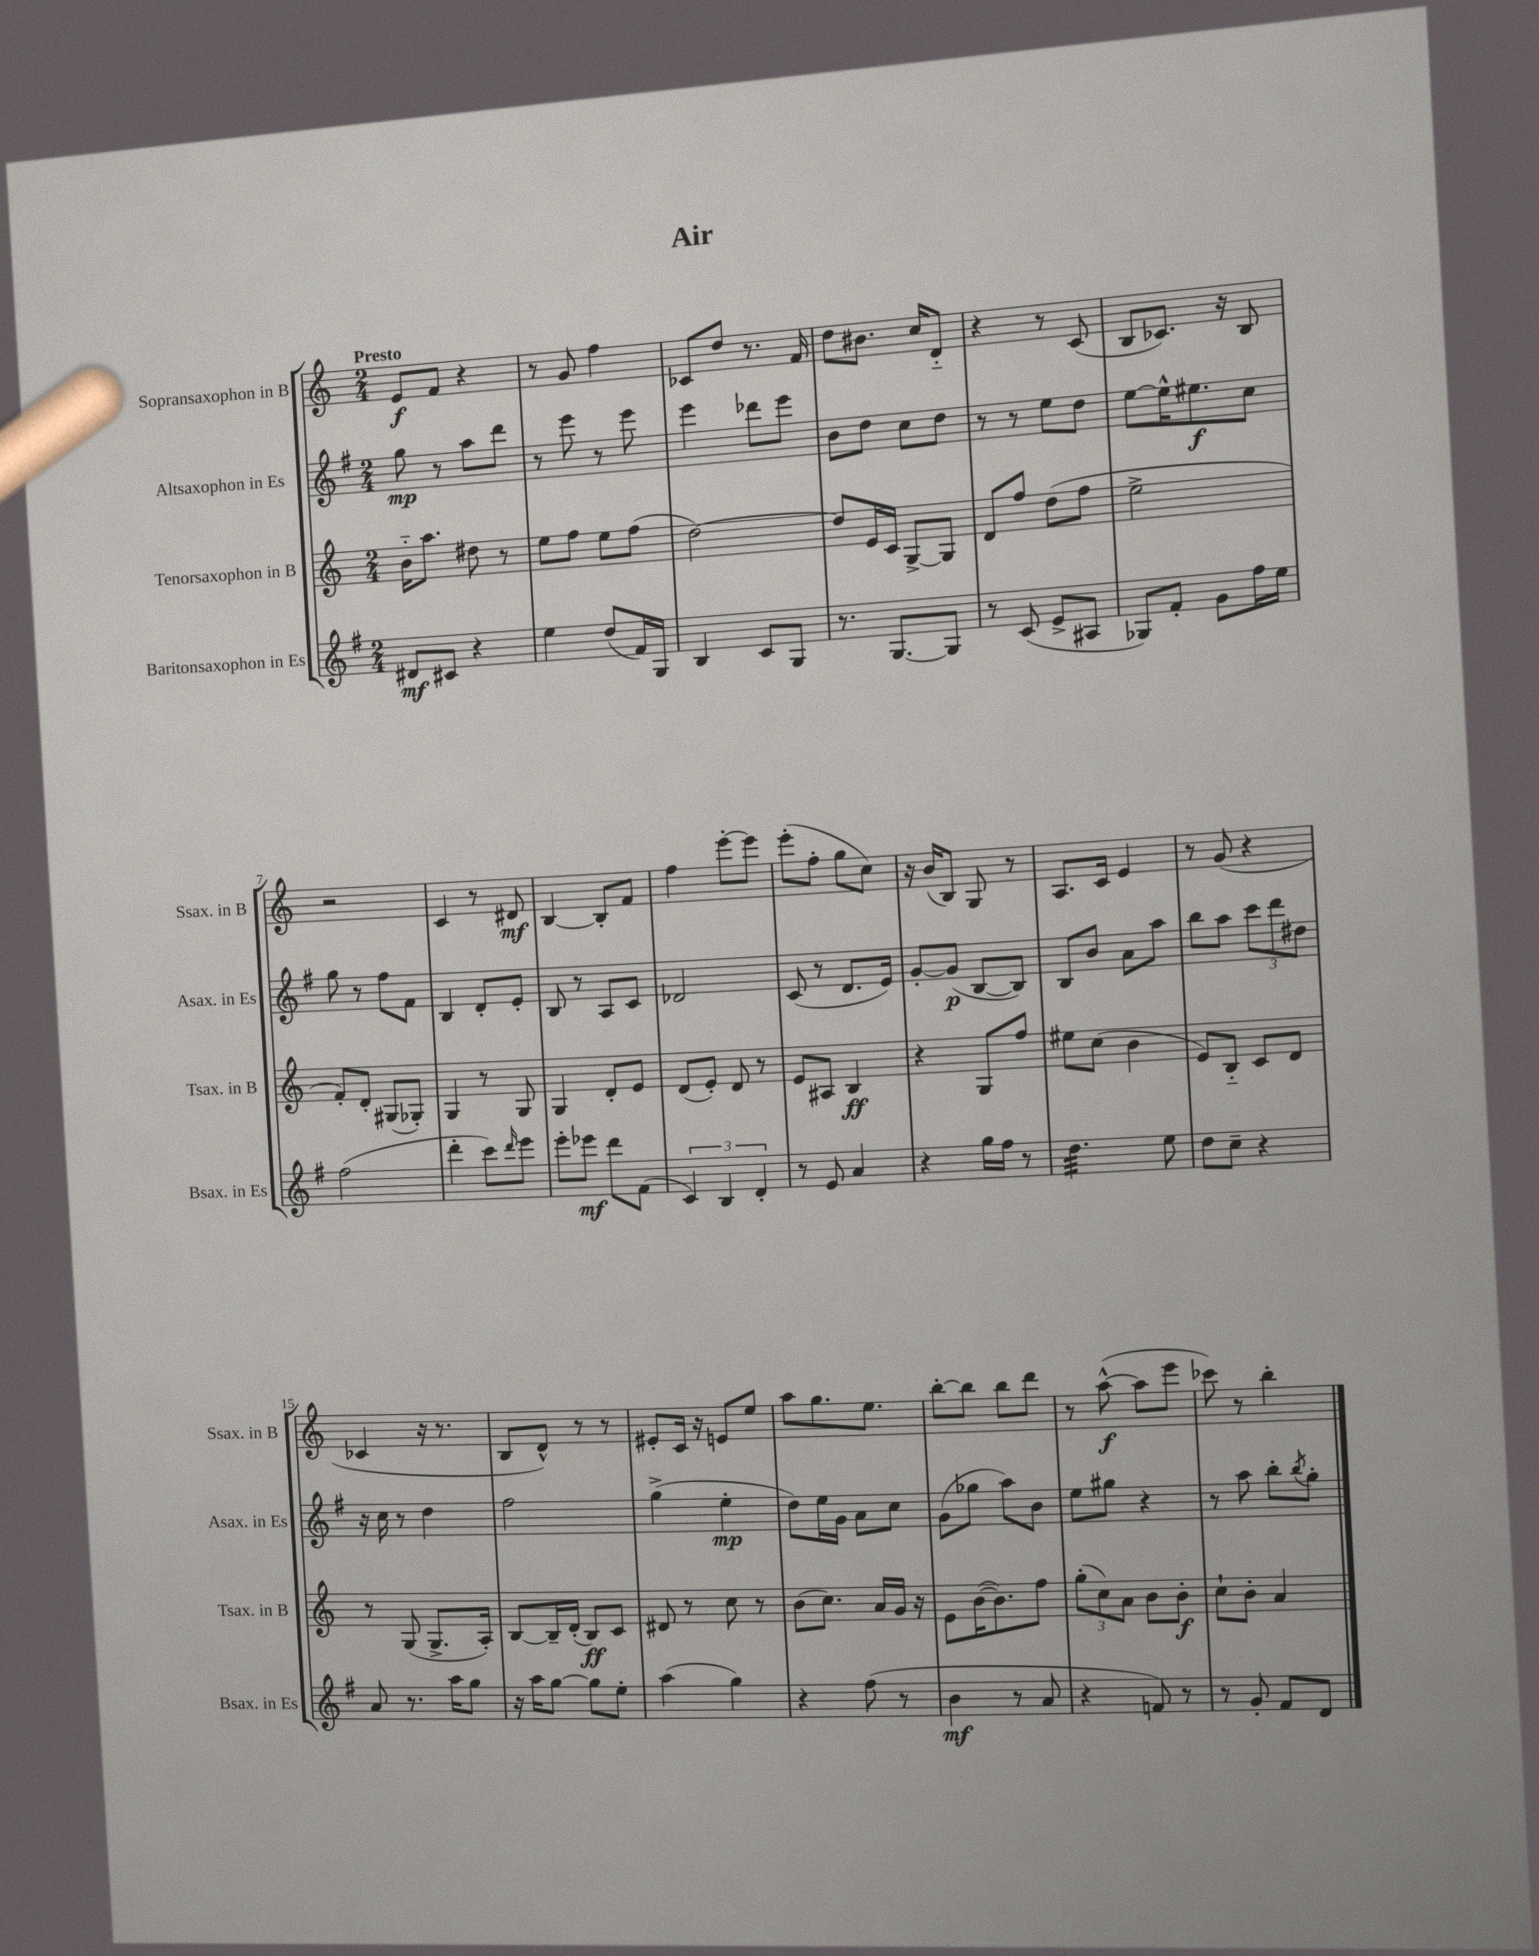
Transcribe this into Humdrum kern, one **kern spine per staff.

**kern	**kern	**kern	**kern
*staff4	*staff3	*staff2	*staff1
*clefG2	*clefG2	*clefG2	*clefG2
*k[f#]	*k[]	*k[f#]	*k[]
*M2/4	*M2/4	*M2/4	*M2/4
8d#	16b'~	8gg	8e
.	8.aa	.	.
8c#	.	8r	8f
4r	8dd#	8aa	4r
.	8r	8ddd	.
=	=	=	=
4ee	8ee	8r	8r
.	8ff	8eee	8g
(8dd	8ee	8r	4ff
16f#)	(8ff	8eee	.
16G	.	.	.
=	=	=	=
4B	[2dd)	4eee	8c-
.	.	.	8dd
8c	.	8ddd-	8.r
8G	.	8eee	.
.	.	.	16f
=	=	=	=
8.r	8dd]	8b	8dd
.	16e	8dd	8.b#
[8.G	16c	.	.
.	[8G^	8cc	.
.	.	.	16cc
8G]	8G]	8dd	8d'~
=	=	=	=
8r	8d	8r	4r
(8c	8ff	8r	.
8e^	(8dd	8ee	8r
8A#	8ff	8dd	(8c
=	=	=	=
8G-)	2ee^	[8ee	8B
8f#'	.	16ee^^]	8.c-)
.	.	8.ee#	.
8g	.	.	.
.	.	.	16r
16ff#	.	8cc	8B
16ee	.	.	.
=	=	=	=
(2ff#	8f')	8gg	2r
.	8d'	8r	.
.	(8G#	8ff#	.
.	8G-')	8f#	.
=	=	=	=
4ddd'	4G	4B	4c
8ccc)	8r	8d'	8r
16qqddd	.	.	.
8eee	8G	8e'	8d#
=	=	=	=
8eee'	4G	8B	[4B
8eee-	.	8r	.
8ddd	8d'	8A	8B']
(8f#	8e	8c	8f
=	=	=	=
6c)	(8d	2d-	4ff
.	8e')	.	.
6B	.	.	.
.	8d	.	[8eee'
6d'	.	.	.
.	8r	.	8eee]
=	=	=	=
8r	8e	(8c	(8eee'
8e	8A#	8r	8ff'
4a	4B	8.d	8gg
.	.	.	8cc)
.	.	16e)	.
=	=	=	=
4r	4r	[8g'	16r
.	.	.	(16b
.	.	(8g]	8B)
16gg	8G	[8B	8G
16ff#	.	.	.
8r	8ff	8B])	8r
=	=	=	=
4.dd	8ee#	8B	8.A
.	(8cc	8b	.
.	.	.	16c
.	4b	8a	4e
8ee	.	8aa	.
=	=	=	=
8dd	8e)	8bb	8r
8cc~	8B'~	8aa	(8g
4r	8c	12ccc	4r
.	.	12ddd	.
.	8d	.	.
.	.	12dd#	.
=	=	=	=
8a	8r	16r	4c-
.	.	16cc	.
8.r	(8G	8r	.
.	8.G^	4dd	16r
16aa	.	.	8.r
8gg	.	.	.
.	16A')	.	.
=	=	=	=
16r	[8B	2ff#	8B
16aa	.	.	.
[8gg	16B~]	.	8d^^)
.	(16d'	.	.
8gg]	8B)	.	8r
8ee'	8c	.	8r
=	=	=	=
(4aa	8d#	(4gg^	8e#'
.	8r	.	16c
.	.	.	16r
4gg)	8cc	4ee'	8e
.	8r	.	8ee
=	=	=	=
4r	(8b	8dd)	8aa
.	8.cc)	16ee	8.gg
.	.	16g	.
(8ff#	.	8a	.
.	16a	.	8.ee
8r	16g	8cc	.
.	16r	.	.
=	=	=	=
4b	8e	(8g	[8bb'
.	([16b	8gg-	8bb]
.	8.b])	.	.
8r	.	8aa)	8bb
8a	8ff	8b	8ddd
=	=	=	=
4r	(12gg'	8ee	8r
.	12cc)	.	.
.	.	8gg#	([8aa^^
.	12a	.	.
8f)	8b	4r	8aa]
8r	8b'	.	8eee
=	=	=	=
8r	8cc`	8r	8ccc-)
8g'	8b'	8aa	8r
8f#	4a	8bb'	4bb'
.	.	8qbb	.
8d	.	8gg'	.
==	==	==	==
*-	*-	*-	*-
